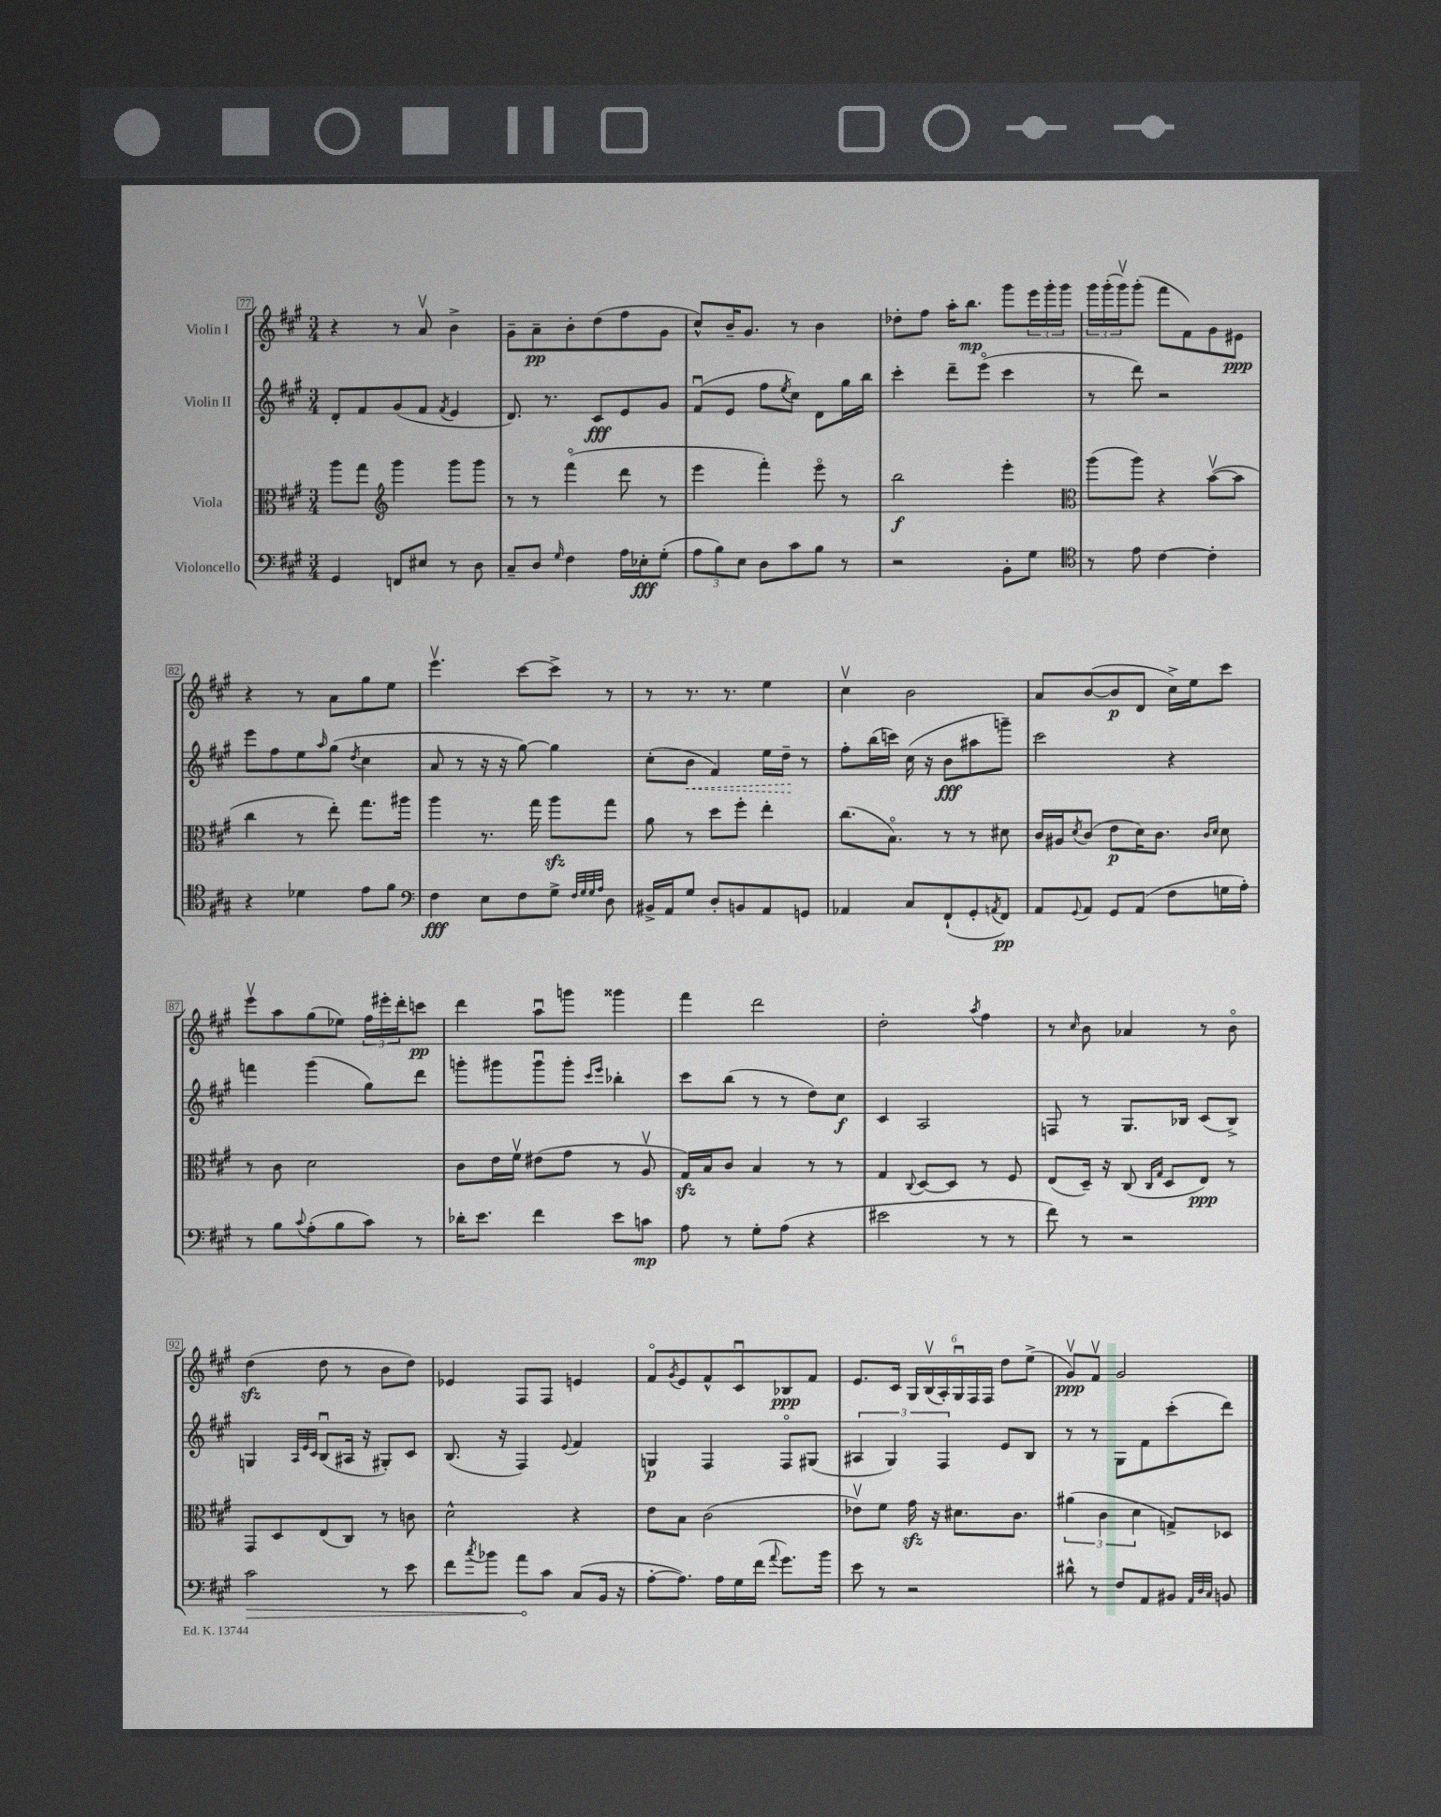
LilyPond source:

<<
\new StaffGroup <<
\new Staff = "s0" \with { instrumentName = "Violin I" } {
    \clef treble \key a \major \numericTimeSignature \time 3/4
    r4 r8 a'8\upbow b'4-> |
    gis'8-- a'8--\pp b'8-. d''8( fis''8 gis'8 |
    cis''8-^) b'16-- gis'8. r8 b'4 |
    des''8-. fis''8 a''16-. b''8.\mp gis'''8 \tuplet 3/2 { e'''16 gis'''16-. gis'''16 } |
    \tuplet 3/2 { gis'''16 gis'''16-.( gis'''16\upbow) } gis'''8-.( fis'''8 fis'8) gis'8 eis'8\ppp |
    r4 r8 a'8 gis''8 e''8 |
    e'''4.\upbow cis'''8~ cis'''8-> r8 |
    r8 r8. r8. e''4 |
    cis''4\upbow b'2 |
    a'8 b'8~( b'8\p d'8 cis''16->) e''16 cis'''8 |
    e'''8\upbow a''8 gis''8( ees''8) \tuplet 3/2 { fis''16 eis'''16-. d'''16-. } c'''8\pp |
    d'''4 a''8\downbow g'''8 gisis'''4 |
    fis'''4 d'''2 |
    d''2-. \acciaccatura { a''8 } fis''4 |
    r8 \grace { cis''16 } b'8 aes'4 r8 b'8\flageolet |
    d''4\sfz( d''8 r8 b'8 d''8) |
    ees'4 fis8 fis8 e'4 |
    fis'8\flageolet \acciaccatura { gis'8 } e'8 fis'8-^ cis'8\downbow bes8\ppp fis'8 |
    e'8. cis'16 \tuplet 6/4 { gis16 b16\upbow( a16-.) gis16\downbow fis16 fis16 } d''8 e''8->( |
    gis'8\upbow\ppp) fis'8\upbow gis'2 \bar "|." |
}
\new Staff = "s1" \with { instrumentName = "Violin II" } {
    \clef treble \key a \major \numericTimeSignature \time 3/4
    d'8-. fis'8 gis'8( fis'8 \acciaccatura { fis'8 } e'4 |
    d'8.) r8. cis'8\fff e'8 gis'8 |
    fis'8\downbow( e'8 fis''8 \acciaccatura { e''8 } cis''8) d'8 gis''16 b''16 |
    cis'''4-. d'''8-- e'''8\flageolet( cis'''4 |
    r8 d'''8) r2 |
    e'''8 fis''8 e''8 \grace { a''16 } gis''8( \acciaccatura { d''8 } cis''4 |
    a'8 r8 r16 r16 gis''8~) gis''4 |
    cis''8-.( \once \override Hairpin.style = #'dashed-line b'8\< fis'4) e''16 d''16--\! r8 |
    fis''8-. b''16( c'''16) cis''16( r16 b'8\fff ais''8 g'''8--) |
    cis'''2 r4 |
    f'''4 gis'''4( gis''8) d'''8 |
    g'''8-. gis'''8 gis'''8\downbow gis'''8-. \grace { cis'''16 e'''16 } bes''4-. |
    cis'''8 b''8( r8 r8 d''8) cis''8\f |
    cis'4 a2 |
    f8 r8 gis8. bes16 cis'8( bes8->) |
    g4 \grace { a32 e'32 cis'32 } b8\downbow( ais16 r16 gis8-.) cis'8 |
    b8.( r16 fis4) \appoggiatura { e'8 } fis'4 |
    g4\p fis4 fis8\flageolet gis8( |
    \tuplet 3/2 { ais4 gis4) fis4 } e'8 b8 |
    r8 r8 gis8 fis'8 cis'''8-.( d'''8) \bar "|." |
}
\new Staff = "s2" \with { instrumentName = "Viola" } {
    \clef alto \key a \major \numericTimeSignature \time 3/4
    a''8 gis''8 \clef treble gis'''4 gis'''8 gis'''8 |
    r8 r8 fis'''4\flageolet( d'''8 r8 |
    e'''4 fis'''4-.) e'''8\flageolet r8 |
    b''2\f e'''4-. |
    \clef alto a''8( a''8) r4 b'8~\upbow( b'8 |
    cis''4 r8 e''8-.) gis''8. ais''16 |
    a''4 r8. gis''16 a''8\sfz gis''8 |
    a'8 r8 d''8 fis''8-. e''4-. |
    cis''8.( b8.\flageolet) r8 r8 dis'8 |
    cis'16 ais16 \acciaccatura { d'8 } cis'8( e'8\p d'16) cis'8. \grace { cis'16 d'16 } d'8 |
    r8 cis'8 d'2 |
    cis'8 e'16 fis'16\upbow eis'8( gis'8 r8 a8\upbow |
    gis16\sfz) b16 cis'8 b4 r8 r8 |
    gis4 \appoggiatura { cis8 } d8~ d8 r8 fis8 |
    e8( d16--) r16 cis8( \grace { cis16 gis16 } d8 e8\ppp) r8 |
    gis,8 d8 e8( cis8) r8 c'8 |
    d'2-^ r4 |
    e'8 b8 cis'2( |
    ees'8\upbow) fis'8 gis'16\sfz r16 dis'8. cis'8. |
    \tuplet 3/2 { ais'4( cis'4 d'4 } g8->) des8 \bar "|." |
}
\new Staff = "s3" \with { instrumentName = "Violoncello" } {
    \clef bass \key a \major \numericTimeSignature \time 3/4
    gis,4 f,8 eis8 r8 d8 |
    cis8-- d8 \grace { gis16 } fis4 a16 ees16-.\fff gis8-.( |
    \tuplet 3/2 { a8 b8) e8 } d8 cis'8 b8 r8 |
    r2 b,8-. gis8 |
    \clef tenor r8 e'8 cis'4~ cis'4-. |
    r4 des'4 e'8 fis'8 |
    \clef bass fis4\fff e8 fis8 gis8-> \grace { fis32 gis32 gis32 a32 } d8 |
    bis,16-> a,16 gis8 d8-. b,8 a,8 g,8 |
    aes,4 cis8 fis,8-!( gis,8-. \acciaccatura { a,8 } fis,8\pp) |
    a,8 \appoggiatura { gis,8 } a,8 gis,8 a,8( fis8 g16 a16-.) |
    r8 b8 \appoggiatura { cis'8 } a8-.( b8 cis'8) r8 |
    des'16-. e'8. fis'4 e'8 c'8\mp |
    a8 r8 gis8-. a8( r4 |
    eis'2 r8 r8 |
    fis'8) r8 r2 |
    \once \override Hairpin.circled-tip = ##t cis'2\> r8 e'8 |
    fis'8 \acciaccatura { cis''8 } bes'8 a'8\! cis'8 cis8( b,16 r16 |
    a8~-. a8.) a16 gis16 fis'16( \appoggiatura { a'8 } gis'8.) b'16 |
    e'8 r8 r2 |
    dis'8-^ r8 fis8 a,8 bis,8 \grace { a,32 d32 cis32 } b,8 \bar "|." |
}
>>
>>
\layout { \context { \Score currentBarNumber = #77 \override BarNumber.stencil = #(make-stencil-boxer 0.1 0.3 ly:text-interface::print) } }
